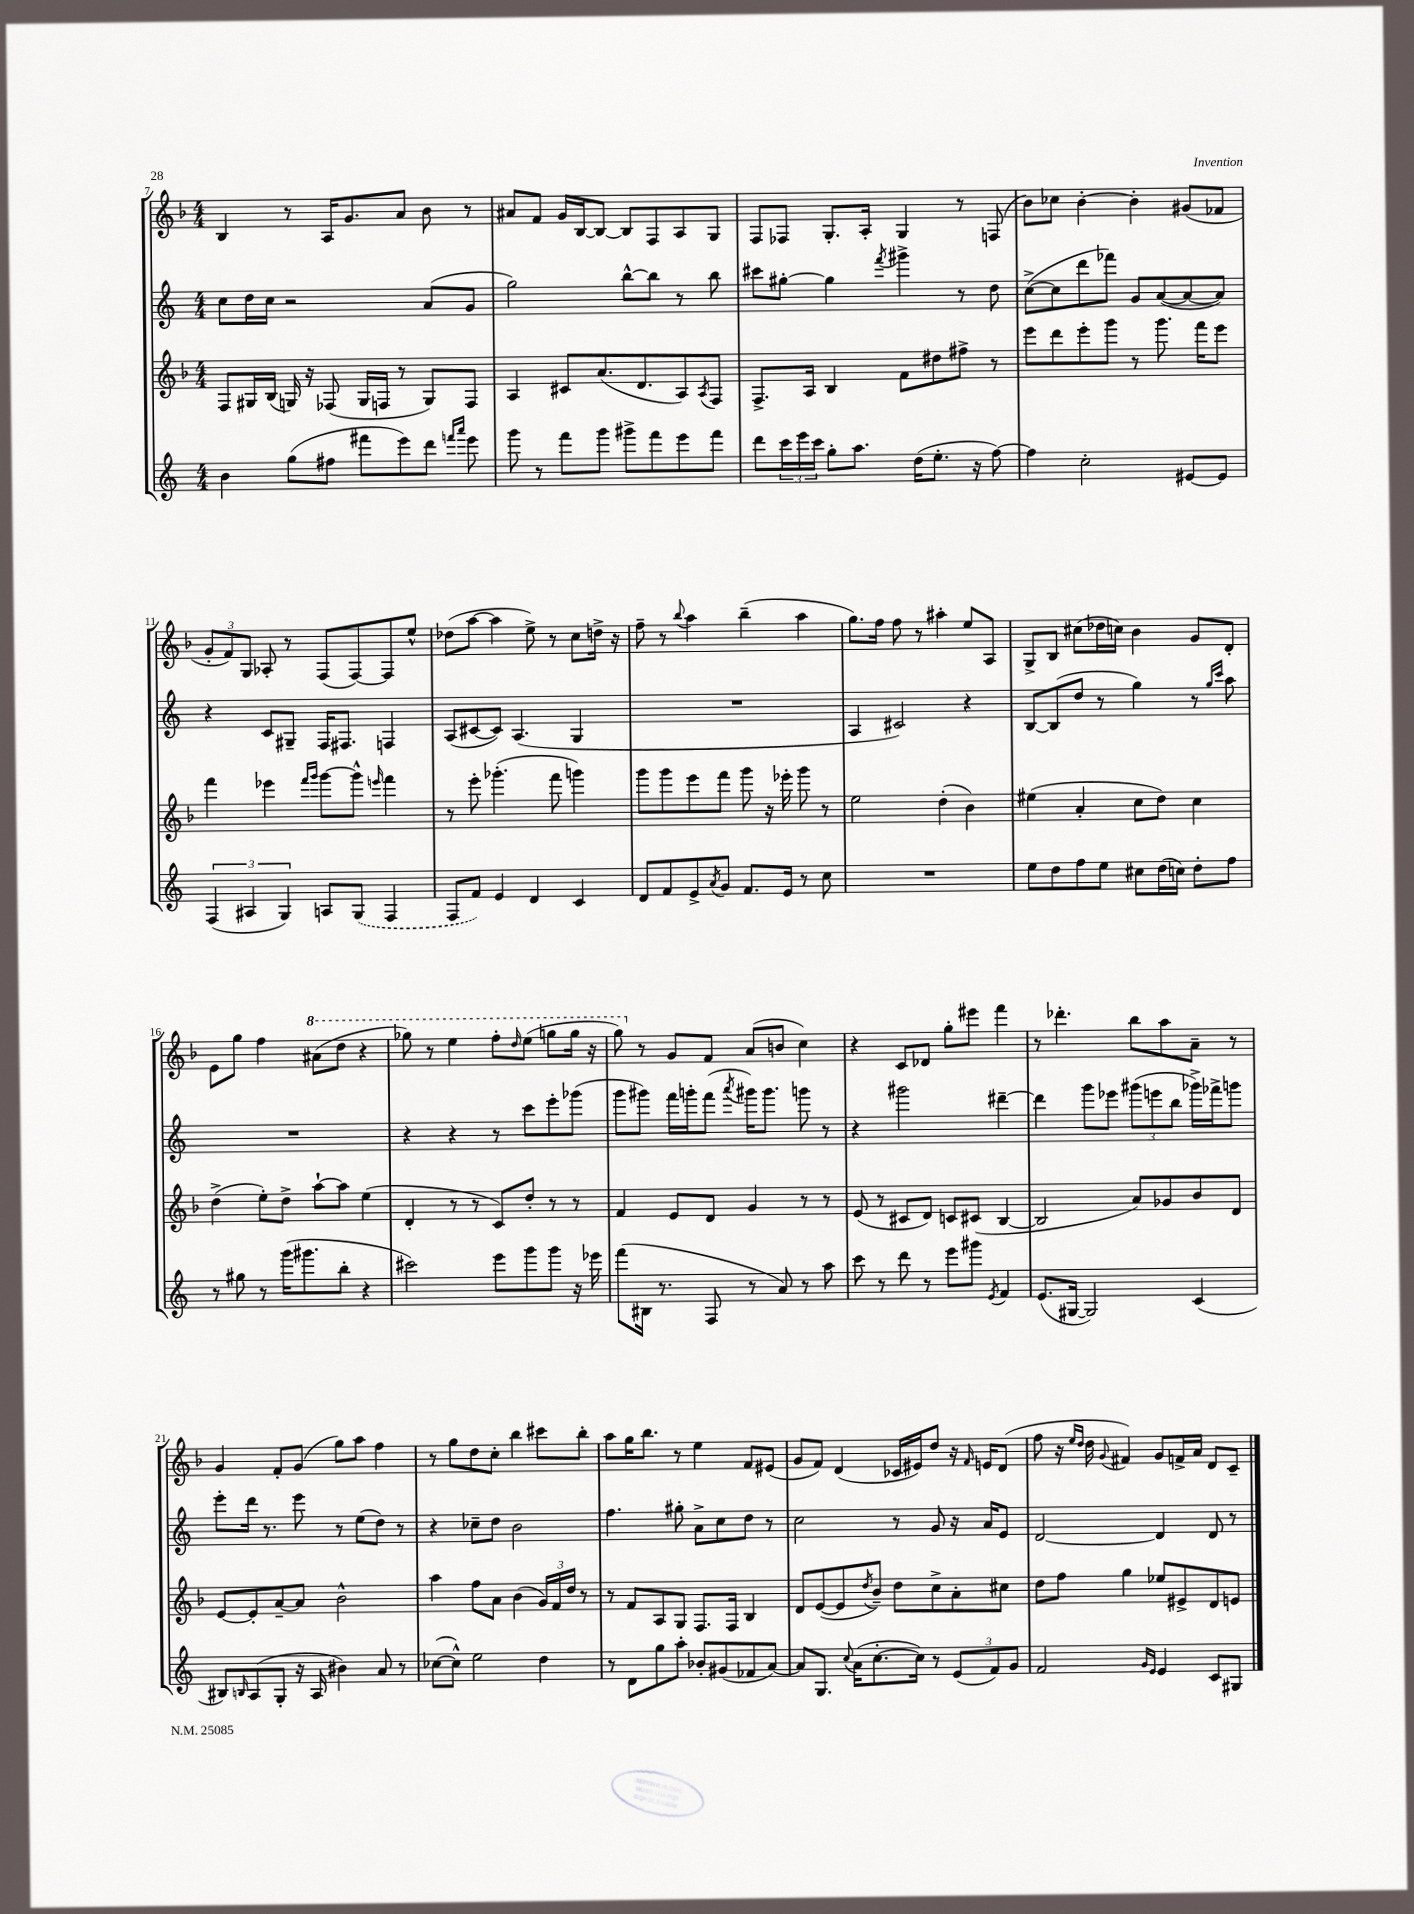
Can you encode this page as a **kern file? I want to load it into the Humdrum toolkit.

**kern	**kern	**kern	**kern
*part4	*part3	*part2	*part1
*staff4	*staff3	*staff2	*staff1
*clefG2	*clefG2	*clefG2	*clefG2
*k[]	*k[b-]	*k[]	*k[b-]
*M4/4	*M4/4	*M4/4	*M4/4
=7	=7	=7	=7
4b\	8F/L	8cc\L	4B-/
.	16G#X/L	16dd\L	.
.	(16B-/JJ	16cc\JJ	.
(8gg\L	16Gn/)	2r	8r
.	16r	.	.
8ff#X\J	(8F-X/	.	16A/KL
.	.	.	8.g/
8fff#X\L	16G/LL	.	.
.	16Fn/JJ	.	.
8eee\)	8r	.	8a/J
8ddd\J	8G/L)	(8a/L	8b-\
16qqfffn/LL	.	.	.
16qqaaa/JJ	.	.	.
8eee\	8F/J	8g/J	8r
=8	=8	=8	=8
8ggg\	4A/	2gg\)	8a#X/L
8r	.	.	8f/J
8fff\L	8c#X/L	.	16g/LL
.	.	.	[16B-/J
8ggg\J	(8.a/	.	8B-/J_
8ggg#X^\L	.	[8bb^^\L	8B-/L]
.	8.d/	.	.
8fff\	.	8bb\J]	8F/
8eee\	8A/)	8r	8A/
.	8qA/	.	.
8fff\J	8F/J	8bb\	8G/J
=9	=9	=9	=9
8ddd\L	8.F^/L	8ccc#X\L	8F/L
24ccc\L	.	[8gg#X'\J	8F-X/J
24eee\	.	.	.
.	16A/Jk	.	.
24ccc\JJ	.	.	.
8gg'\L	4B-/	4gg#\]	8.G'/L
8.aa\J	.	.	.
.	.	.	16A'/Jk
.	.	8qfff/	.
.	8f\L	4ggg#X^\	4G/
(16dd\KL	.	.	.
8.ee'\J	8dd#X\	.	.
.	8ff#X^\J	8r	8r
16r	.	.	.
[8ff\)	8r	8dd\	(8Fn/
=10	=10	=10	=10
4ff\]	8eee\L	([8cc^\L	8b-\L)
.	8ddd\	8cc\]	8cc-X\J
2cc'\	8eee'\	8ddd\	[4b-'\
.	8ggg\J	8fff-X\J)	.
.	8r	8g/L	4b-'\]
.	8.ggg\	([8a/	.
[8e#X/L	.	8a/_	(8g#X/L
.	16fff\KL	.	.
8e#/J]	8eee\J	8a/J])	8f-X/J
!!LO:LB:g=z
=11	=11	=11	=11
(6F/	4fff\	4r	12g'/L
.	.	.	12f/)
6A#X/	.	.	12G/J
.	4eee-X\	8c/L	8A-X'/
6G/)	.	.	.
.	.	8G#X~/J	8r
.	16qqfff/LL	.	.
.	16qqggg/JJ	.	.
8An/L	[8ggg\L	16F/KL	(8F/L
.	.	8.F#X/J	.
(8G/J	8ggg^^\J]	.	[8F/)
.	16qqeeen/	.	.
4F/	4fff\	4Fn/	8F/]
.	.	.	8ee^^/J
=12	=12	=12	=12
8F/L	8r	(8A/L	(8dd-X\L
8f/J)	8eee'\	[8c#X/	[8aa\J
4e/	(4.ggg-X'\	8c#/J])	4aa\]
.	.	(4.A/	.
4d/	.	.	8ee^\)
.	8fff\	.	8r
4c/	4gggn\)	4G/	8cc\L
.	.	.	16ddn^\Jk
.	.	.	16r
=13	=13	=13	=13
8d/L	8ggg\L	1r	8ff~\
8f/	8ggg\	.	8r
.	.	.	8qqbb-/
8e^/	8eee\	.	4aa\
8qa/	.	.	.
8g/J	8fff\J	.	.
8.f/L	8ggg\	.	(4bb-~\
.	16r	.	.
16e/Jk	16eee-X'\	.	.
8r	8ggg\	.	4aa\
8cc\	8r	.	.
=14	=14	=14	=14
1r	2ee\	4A/	8.gg\L)
.	.	.	16ff\Jk
.	.	2c#X/)	8ff\
.	.	.	8r
.	(4dd'\	.	4aa#X'\
.	4b-\)	4r	8ee/L
.	.	.	8A/J
=15	=15	=15	=15
8ee\L	(4ee#X\	[8B/L	8G^/L
8dd\	.	(8B/]	8B-/J
8ff\	4a'/	8dd/J	(8cc#X\L
8ee\J	.	8r	16dd-X\L
.	.	.	16ccn\JJ)
8cc#X\L	8cc\L	4gg\)	4b-\
(16dd\L	8dd\J)	.	.
16ccn\JJ)	.	.	.
8dd'\L	4cc\	8r	8g/L
.	.	16qqgg/LL	.
.	.	16qqccc/JJ	.
8ff\J	.	8aa\	8d'/J
!!LO:LB:g=z
=16	=16	=16	=16
8r	(4dd^\	1r	8e\L
8gg#X\	.	.	8gg\J
8r	8ee'\L)	.	4ff\
(16ggg\KL	8dd^\J	.	.
8.ggg#X\	.	.	.
*	*	*	*8va
.	[8aa`\L	.	(8aa#X\L
8bb'\J	8aa\J]	.	8ddd\J
4r	(4ee\	.	4r
=17	=17	=17	=17
2ccc#X\)	4d'/	4r	8ggg-X\)
.	.	.	8r
.	8r	4r	4eee\
.	8r	.	.
8eee\L	8c/L)	8r	8fff'\L
.	.	.	16qqddd/
8ggg\	8dd'/J	8ccc\L	(8eee\J
8ggg\J	8r	8eee'\	8gggn\L
16r	8r	(8ggg-X\J	16ggg\Jk
16eee-X\	.	.	16r
=18	=18	=18	=18
(8fff\L	4f/	8ggg\L	8ggg\)
*	*	*	*X8va
16B#X\Jk	.	8ggg#X\J)	8r
8.r	.	.	.
.	8e/L	16fff\LL	8g/L
.	.	16gggn'\J	.
8F/	8d/J	(8fff\J	8f/J
.	.	8qaaa/	.
8r	4g/	16ggg#X\KL)	(8a/L
.	.	8.ggg#\J	.
8a/)	.	.	8bn/J
8r	8r	8gggn\	4cc\)
8aa\	8r	8r	.
=19	=19	=19	=19
8ccc\	(8e/	4r	4r
8r	8r	.	.
8ddd\	8c#X/L	2ggg#X\	8c/L
8r	8d/J)	.	8d-X/J
8eee\L	8cn/L	.	8gg'\L
8ggg#X\J	(8c#X/J	.	8eee#X\J
8qe/	.	.	.
4f/	[4B-/	[4ddd#X~\	4fff\
=20	=20	=20	=20
(8.e/L	2B-/]	4ddd#\]	8r
.	.	.	4.ddd-X'\
[16G#X/Jk	.	.	.
2G#/])	.	8ggg\L	.
.	.	8eee-X\J	.
.	8a/L)	(12ggg#X\L	8bb-\L
.	.	12eeen\	.
.	8g-X/	.	8aa\
.	.	12bb\J	.
(4c/	8b-/	16ggg-X^\LL)	8a~\J
.	.	16fff-X^\J	.
.	8d/J	8gggn\J	8r
!!LO:LB:g=z
=21	=21	=21	=21
8B#X/L)	[8e/L	8eee'\L	4g/
16qqBn/	.	.	.
(8A/	8e'/]	16ddd\Jk	.
.	.	8.r	.
8G'/J	[8a~/	.	8f'/L
16r	8a/J]	8eee\	(8g/J
16A/	.	.	.
4b#X\)	2b-^^\	8r	8gg\L)
.	.	(8ee\L	8aa\J
8a/	.	8dd\J)	4ff\
8r	.	8r	.
=22	=22	=22	=22
([8cc-X\L	4aa\	4r	8r
8cc-^^\J])	.	.	8gg\L
2ee\	8ff\L	8cc-X~\L	8dd\
.	8a\J	8dd\J	8cc'\J
.	(4b-\	2b\	4bb-\
4dd\	24g/LL)	.	8ccc#X\L
.	24f/	.	.
.	24dd/JJ	.	.
.	8r	.	8bb-'\J
=23	=23	=23	=23
8r	8r	4.ff\	8aa\L
8d\L	8f/L	.	16gg\K
.	.	.	8.bb-\J
8gg\	8A/	.	.
8aa'\J	8G/J	8gg#X'\	8r
8b-X'/L	8.F/L	8a^\L	4ee\
(8g#X/	.	8cc\	.
.	16F/Jk	.	.
8f-X/	4B-/	8dd\J	8f/L
[8a/J)	.	8r	(8e#X/J
=24	=24	=24	=24
8a/L]	8d/L	2cc\	8g/L
8.G/J	([8e/	.	8f/J)
.	8e/]	.	(4d/
8qqcc/	.	.	.
(16a\KL	.	.	.
.	8qdd/	.	.
[8.cc'\	8b-~/J)	.	.
.	8dd\L	8r	16c-X/LL
16cc\Jk])	.	.	16e#X/J)
8r	8cc^\	8g/	8dd/J
(12e/L	8a'\	16r	16r
.	.	.	16qqf/
.	.	16a/KL	16en/KL
12f/)	.	.	.
.	8cc#X\J	8e/J	(8d/J
12g/J	.	.	.
=25	=25	=25	=25
2f/	8dd\L	[2d/	8ff\
.	8ff\J	.	16r
.	.	.	16qqee/LL
.	.	.	16qqdd/JJ
.	.	.	16dd\
.	.	.	8qqg/
.	4gg\	.	4f#X/)
16qqg/LL	.	.	.
16qqe/JJ	.	.	.
4e/	8ee-X/L	4d/]	8g/L
.	8e#X^/	.	16fn^/L
.	.	.	16a/JJ
8c/L	8d/	8d/	8d/L
8G#X/J	8en/J	8r	8c~/J
==	==	==	==
*-	*-	*-	*-
